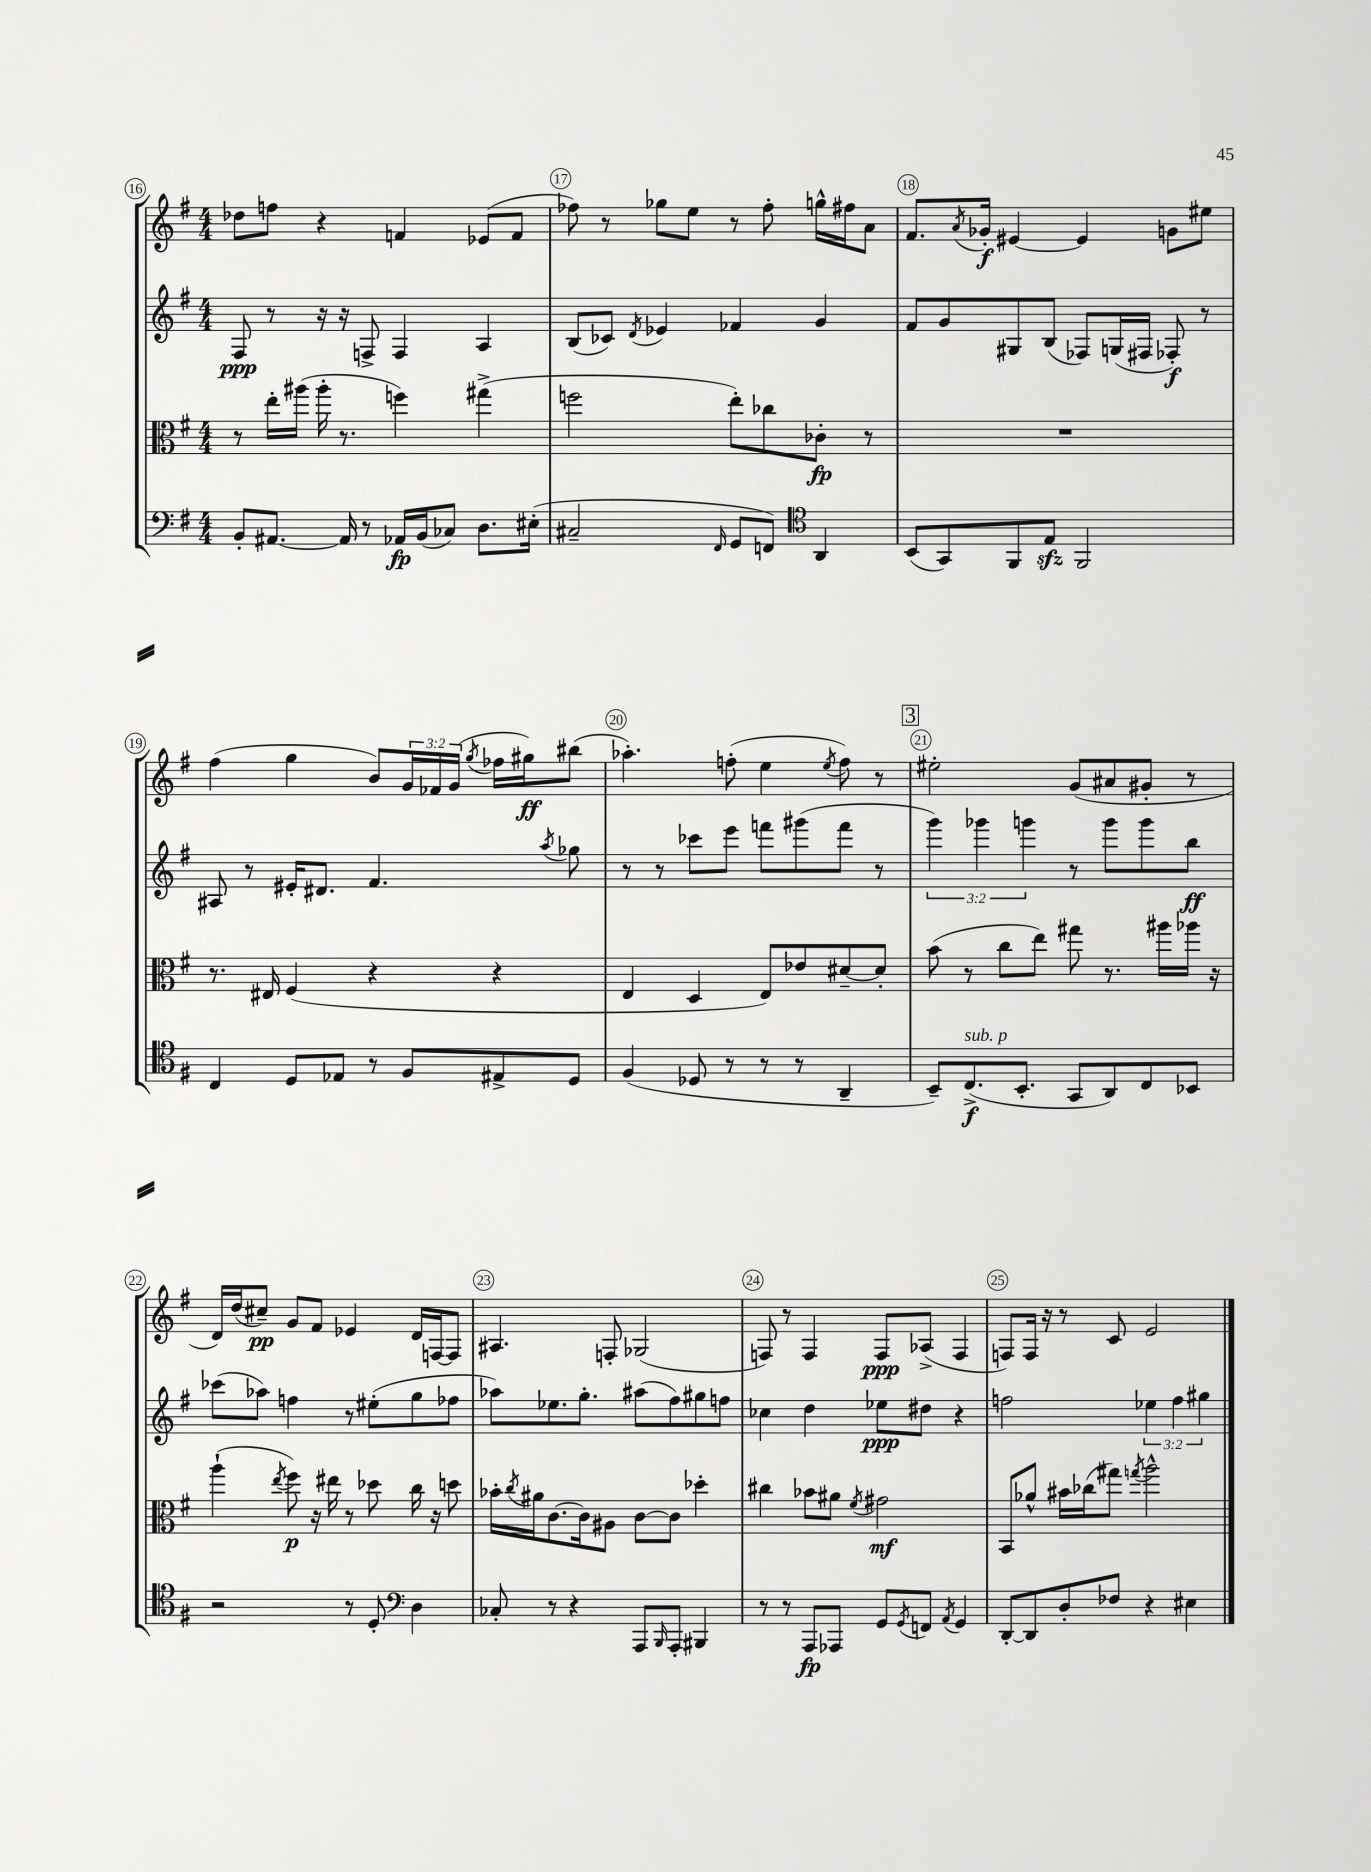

**kern	**kern	**kern	**kern
*staff4	*staff3	*staff2	*staff1
*clefF4	*clefC3	*clefG2	*clefG2
*k[f#]	*k[f#]	*k[f#]	*k[f#]
*M4/4	*M4/4	*M4/4	*M4/4
8BB'/L	8r	8F#/	8dd-\L
[8.AA#/J	16ee'\LL	8r	8ff\J
.	(16aa#\JJ	.	.
.	16aa#'\	16r	4r
16AA#/]	8.r	16r	.
8r	.	8F^/	.
16AA-/LL	4ff\)	4F/	4f/
(16BB/J	.	.	.
8C-/J)	.	.	.
8.D\L	(4gg#^\	4A/	(8e-/L
.	.	.	8f/J
(16E#'\Jk	.	.	.
=	=	=	=
2C#~/	2ff\	(8B/L	8ff-\)
.	.	8c-/J)	8r
.	.	8qd/	.
.	.	4e-/	8gg-\L
.	.	.	8ee\J
16qqFF#/	.	.	.
8GG/L	8ee'\L)	4f-/	8r
8FF/J)	8cc-\	.	8ff-'\
*clefC4	*	*	*
4AA/	8c-'\J	4g/	16gg^^\LL
.	.	.	16ff#\J
.	8r	.	8a\J
=	=	=	=
(8BB/L	1r	8f#/L	8.f#/L
8GG/)	.	8g/	.
.	.	.	8qa/
.	.	.	16g-'/Jk
8FF#/	.	8G#/	[4e#/
8E/J	.	(8B/J	.
2FF#/	.	8F-/L)	4e#/]
.	.	(16G/L	.
.	.	16F#/JJ	.
.	.	8F-'/)	8g\L
.	.	8r	8ee#\J
=	=	=	=
4C/	8.r	8A#/	(4ff#\
.	.	8r	.
.	16E#/	.	.
8D/L	(4F#/	16e#'/LK	4gg\
.	.	8.d#/J	.
8E-/J	.	.	.
8r	4r	4.f#/	8b/L)
8F#/L	.	.	24g/L
.	.	.	24f-/
.	.	.	(24g/JJ
.	.	.	8qgg/
8E#^/	4r	.	16ff-\LL
.	.	.	16gg#\J)
.	.	8qaa/	.
8D/J	.	8gg-\	(8bb#\J
=	=	=	=
(4F#/	4E/	8r	4.aa-'\)
.	.	8r	.
8D-/	4D/	8ccc-\L	.
8r	.	8eee\J	(8ff'\
8r	8E/L)	8fff\L	4ee\
8r	8e-/	(8ggg#\	.
.	.	.	8qee/
4AA~/	[8d#~/	8fff\J	8ff\)
.	8d#'/]J	8r	8r
=	=	=	=
8BB~/L)	(8b\	6ggg\)	2ee#'\
(8.C^/	8r	.	.
.	.	6ggg-\	.
.	8cc\L	.	.
8.BB'/J	.	.	.
.	.	6ggg\	.
.	8ee\J)	.	.
8GG/L	8gg#\	8r	(8g/L
8AA/)	8.r	8ggg\L	8a#/
8C/	.	8ggg\	8g#'/J
.	16aa#\LL	.	.
8BB-/J	16aa-\JJ	8bb\J	8r
.	16r	.	.
=	=	=	=
2r	(4aa`\	(8ccc-\L	16d/LL)
.	.	.	(16dd/J
.	.	8aa-\J)	8cc#~/J)
.	8qee/	.	.
.	8ff#\)	4ff\	8g/L
.	16r	.	8f#/J
.	16ee#\	.	.
8r	8r	8r	4e-/
8D'/	8dd-\	(8ee#'\L	.
*clefF4	*	*	*
4D\	16cc\	8gg\	16d/LL
.	16r	.	[16F/J
.	8dd\	8ff-\J	8F/]J
=	=	=	=
8C-'/	16b-'\LL	8aa-\L)	4.A#/
.	8qcc/	.	.
.	16a#\J	.	.
8r	[8.c\	8.ee-\	.
4r	.	.	.
.	16c\]k	8.gg'\J	.
.	8A#\J	.	8F'/
8AAA/L	[8c\L	(8aa#\L	(2G-/
16qqBBB/	.	.	.
8AAA'/J	8c\]J	8ff#\)	.
4BBB#/	4dd-'\	8gg#\	.
.	.	8ff\J	.
=	=	=	=
8r	4cc#\	4cc-\	8F/)
8r	.	.	8r
8AAA/L	8b-\L	4dd\	4F/
8AAA-/J	8a#\J	.	.
.	8qf#/	.	.
8GG/L	2g#\	8ee-\L	8F/L
8qGG/	.	.	.
8FF/J	.	8dd#\J	(8A-^/J
8qAA/	.	.	.
4GG/	.	4r	4F/
=	=	=	=
[8DD'/L	8BB/L	2ff\	8F/L)
8DD/]	8a-^^/J	.	16F/Jk
.	.	.	16r
8D'/	16b#\LL	.	8r
.	(16cc-\J	.	.
8F-/J	8gg#\J)	.	8c/
.	8qgg/	.	.
4r	2aa^^\	6ee-\	2e/
.	.	6ff\	.
4E#\	.	.	.
.	.	6gg#\	.
==	==	==	==
*-	*-	*-	*-
